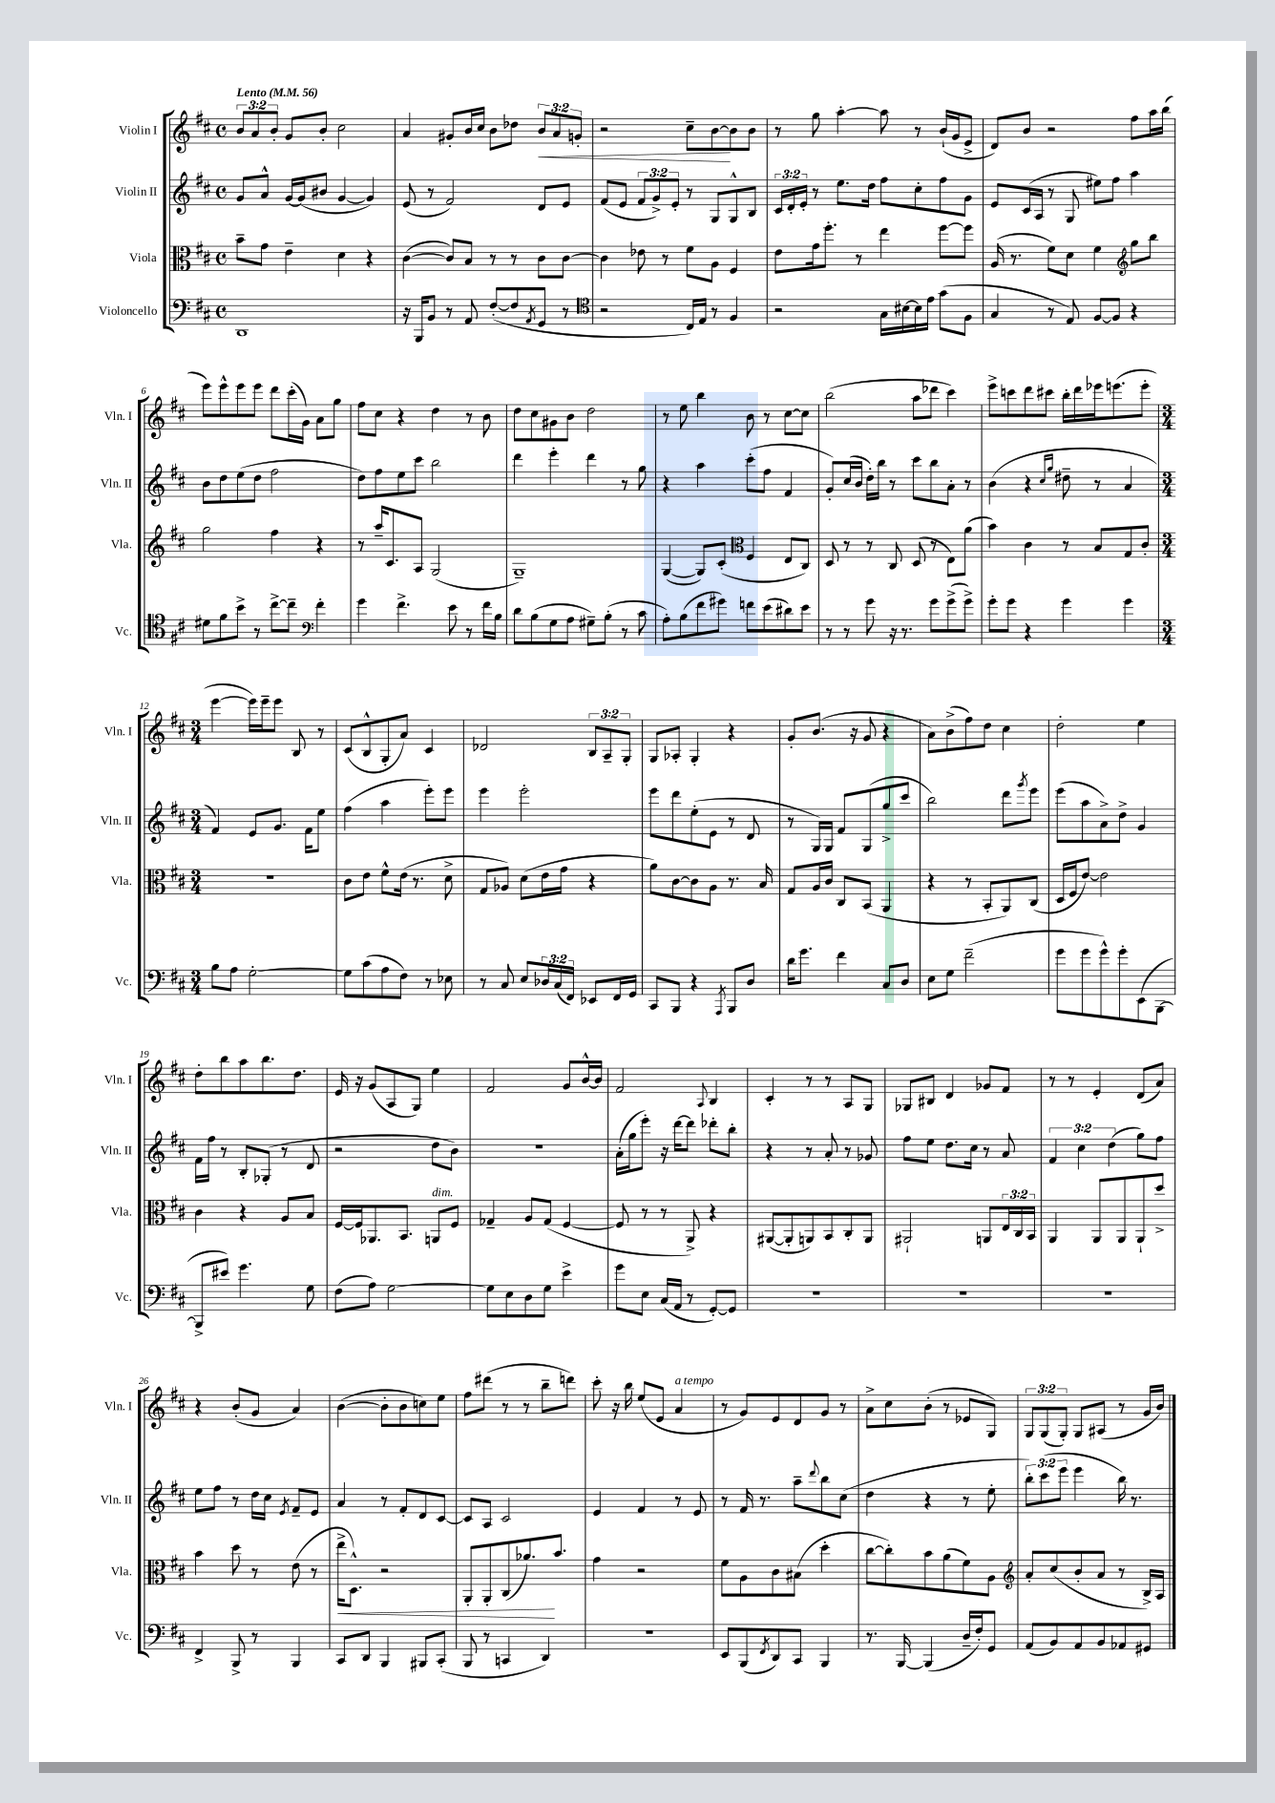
<<
\new StaffGroup <<
\new Staff = "s0" \with { instrumentName = "Violin I" shortInstrumentName = "Vln. I" } {
    \clef treble \key d \major \defaultTimeSignature \time 4/4 \override Staff.TupletNumber.text = #tuplet-number::calc-fraction-text \tempo "Lento" 4 = 56
    \tuplet 3/2 { b'8 a'8 b'8-. } g'8 b'8-. cis''2 |
    a'4 gis'8-. b'16 cis''16 b'8 des''8 \tuplet 3/2 { b'8\< a'8 g'8-. } |
    r2 cis''8-- b'8~\! b'8 b'8 |
    r8 g''8 a''4~-. a''8 r8 b'16-!( g'16 e'8-> |
    d'8) b'8 r2 fis''8 a''16 b''16( |
    e'''8) e'''8-^ e'''8 e'''8 d'''8 cis'''16-.( g'16) a'8 g''8 |
    fis''8 cis''8 r4 d''4 r8 b'8 |
    d''8 cis''8 gis'8 b'8 d''2 |
    r8 e''8 b''4 b'8 r8 cis''8~ cis''8 |
    b''2( a''8 des'''8 cis'''4) |
    e'''8-> c'''8 d'''8 cis'''8 b''16-. d'''16 ees'''16 e'''8.( e'''8-. |
    \numericTimeSignature \time 3/4 e'''4~ e'''16) e'''16-- e'''8 b8 r8 |
    cis'8( b8-^ g8-. a'8) cis'4 |
    des'2 \tuplet 3/2 { b8 a8-- g8-. } |
    g8 aes8-. g4-. r4 |
    g'8-. b'8.( r16 g'8 r4 |
    a'8) b'8->( fis''8) d''8 cis''4 |
    d''2-. e''4 |
    d''8-. b''8 a''8 b''8. d''8. |
    e'16 r16 g'8( a8 g8) e''4 |
    fis'2 g'8 b'16~-^ b'16 |
    fis'2 \appoggiatura { a8 } b4 |
    cis'4-. r8 r8 a8 g8 |
    ges8 bis8 d'4 ges'8 fis'8 |
    r8 r8 e'4-. d'8( a'8) |
    r4 b'8-.( g'8 a'4) |
    b'4~( b'8-. b'8 c''8) e''8 |
    fis''8 dis'''8( r8 r8 b''8-- d'''8) |
    cis'''8-. r16 b''16 e''8( e'8 a'4^\markup { \italic "a tempo" } |
    r8 g'8) e'8 d'8 g'8 r8 |
    a'8-> cis''8 b'8-.( r8 ees'8 g8) |
    \tuplet 3/2 { g8 g8( g8-.) } g8 ais8( r8 g'16 b'16) \bar "|." |
}
\new Staff = "s1" \with { instrumentName = "Violin II" shortInstrumentName = "Vln. II" } {
    \clef treble \key d \major \defaultTimeSignature \time 4/4 \override Staff.TupletNumber.text = #tuplet-number::calc-fraction-text
    g'8 a'8-^ g'16~ g'16( bis'8 g'4~ g'4) |
    e'8( r8 fis'2) d'8 e'8 |
    fis'8( e'8 \tuplet 3/2 { fis'8 g'8->) e'8-. } r8 g8 g8-^ b8 |
    \tuplet 3/2 { cis'16 d'16-. e'16-. } r8 e''8. d''16 fis''8 cis''8-. fis''8 g'8 |
    e'8 cis'16( a16 r8 g8 eis''8) fis''8 a''4 |
    b'8 d''8 e''8( d''8 fis''2 |
    d''8) fis''8 e''8 cis'''8 b''2 |
    d'''4 e'''4-. d'''4 r8 g''8 |
    r4 a''4 cis'''8-.( fis''8 fis'4 |
    g'8-.) cis''16( b'16 d''16-.) b''16 r8 cis'''8 b''8 a'8-. r8 |
    b'4( r4 \grace { cis''16 g''16 } dis''8-- r8 a'4 |
    \numericTimeSignature \time 3/4 fis'4) e'8 g'8. fis'16 e''8 |
    fis''4( a''4 e'''8-.) e'''8 |
    e'''4 e'''2-. |
    e'''8 d'''8 e''8-.( e'8 r8 d'8 |
    r8 g16) g16 fis'8 g8( g''8-> cis'''8 |
    b''2) d'''8 \acciaccatura { g'''8 } e'''8 |
    e'''8( a''8 a'8->) d''8-> g'4 |
    fis'16 fis''16 r8 b8-. ges8-.( r8 d'8 |
    r2 d''8 b'8) |
    R2. |
    a'16-.( g''16 e'''8-.) r16 d'''16~ d'''8 des'''8-. b''8-. |
    r4 r8 a'8-. r8 ges'8 |
    fis''8 e''8 d''8. cis''16 r8 a'8 |
    \tuplet 3/2 { fis'4 cis''4 d''4( } g''8) fis''8 |
    e''8 fis''8 r8 d''16 cis''16 \acciaccatura { e'8 } fis'8-- e'8 |
    a'4 r8 fis'8-. d'8 cis'8~ |
    cis'8 a8 cis'2 |
    e'4 fis'4 r8 e'8 |
    r8 fis'16 r8. a''8-- \appoggiatura { d'''8 } b''8 cis''8( |
    d''4 r4 r8 e''8-. |
    \tuplet 3/2 { b''8-.) cis'''8( e'''8 } e'''4 b''16) r8. \bar "|." |
}
\new Staff = "s2" \with { instrumentName = "Viola" shortInstrumentName = "Vla." } {
    \clef alto \key d \major \defaultTimeSignature \time 4/4 \override Staff.TupletNumber.text = #tuplet-number::calc-fraction-text
    b'8-- g'8 e'4-- d'4 r4 |
    cis'4~( cis'8) b8 r8 r8 cis'8 cis'8~ |
    cis'4 ees'8 r8 fis'8 a8 fis4 |
    e'8 g'16 fis''8.-. r8 e''4 fis''8~ fis''8 |
    a16( r8. fis'8) d'8 fis'4 \clef treble g''8 b''8 |
    g''2 fis''4 r4 |
    r8 a''16-- cis'8. a8 g2( |
    g1--) |
    g4~( g8) cis'8-.( \clef alto fis4 e8 cis8) |
    d8 r8 r8 cis8 d8( r8 e8) a'8( |
    b'4) cis'4 r8 b8 g8 cis'8-. |
    \numericTimeSignature \time 3/4 R2. |
    cis'8 e'8 fis'8-^ e'16( r8. d'8-> |
    g8 aes8) d'8( e'16 g'16 r4 |
    a'8) cis'8~ cis'8 a8 r8. b16 |
    g8 a16 cis'16 cis8 b,8( a,4 |
    r4 r8 b,8-. a,8) cis8( |
    d16 fis16 e'8~) e'2 |
    cis'4 r4 a8 b8 |
    fis16~ fis16 aes,8. b,8. a,8^\markup { \italic "dim." } fis8 |
    ges4-- a8 ges8( fis4~ |
    fis8 r8 r8 a,8->) r4 |
    ais,8~( ais,8-. a,8) b,8 cis8-. a,8 |
    ais,2-! a,8 \tuplet 3/2 { e16 cis16 b,16 } |
    a,4 a,8 a,8 a,8-! d''8-> |
    b'4 d''8 r8 e'8( r8 |
    e''16->\< d8.-^) r2 |
    a,8-. a,8-. cis8( aes'8.\!) b'8. |
    g'4 r2 |
    fis'8 a8 cis'8 bis8( d''4-. |
    cis''8~ cis''8-.) b'8 a'8( fis'8) a8 |
    \clef treble a'8-. cis''8( b'8-. a'8 r8 b16->) a16 \bar "|." |
}
\new Staff = "s3" \with { instrumentName = "Violoncello" shortInstrumentName = "Vc." } {
    \clef bass \key d \major \defaultTimeSignature \time 4/4 \override Staff.TupletNumber.text = #tuplet-number::calc-fraction-text
    d,1 |
    r16 b,,16 b,8 r8 a,8 fis8~-.( fis8 \acciaccatura { a,8 } g,8 r8 |
    \clef tenor r2 cis16) e16 r8 fis4 |
    r2 g16 bis16~ bis16 e'16 g'8( fis8 |
    g4 r8 e8) fis8~ fis8 r4 |
    dis'8 fis'8 b'8-> r8 cis''8~-> cis''8-- \clef bass fis'4-. |
    g'4 fis'4.-> e'8 r8 fis'16 b16 |
    d'8 b8( g8 a8 gis8--) b8-.( r8 cis'8 |
    a8-.) b8( fis'8 gis'8) f'8 e'8( dis'8) e'8 |
    r8 r8 g'8 r16 r8. g'8 g'8->( g'8->) |
    g'8-. g'8 r4 g'4 g'4 |
    \numericTimeSignature \time 3/4 b8 a8 g2~-. |
    g8 cis'8( a8 fis8) r8 ees8 |
    r8 cis8 e8 \tuplet 3/2 { des16 cis16( fis,16) } ees,8 fis,16 g,16 |
    cis,8 b,,8 r4 \acciaccatura { a,,8 } b,,8 d8 |
    d'16 g'8. fis'4 cis8 d8 |
    e8 g8 fis'2--( |
    g'8 g'8 g'8-^) g'8-. e,8( b,,8~ |
    b,,8-> eis'8) g'4. g8 |
    fis8( a8) g2~ |
    g8 e8 d8 g8 e'4-> |
    g'8 e8 cis16( a,16 r8 g,8~-.) g,8 |
    R2. |
    R2. |
    R2. |
    fis,4-> b,,8-> r8 b,,4 |
    cis,8 d,8 b,,4 bis,,8 cis,8-.( |
    b,,8 r8 c,4 d,4) |
    R2. |
    e,8 b,,8( \acciaccatura { fis,8 } d,8) cis,8 b,,4 |
    r8. b,,16~ b,,4( d16-- fis16-.) g,8 |
    a,8( b,8) a,8 b,8 aes,8 gis,8 \bar "|." |
}
>>
>>
